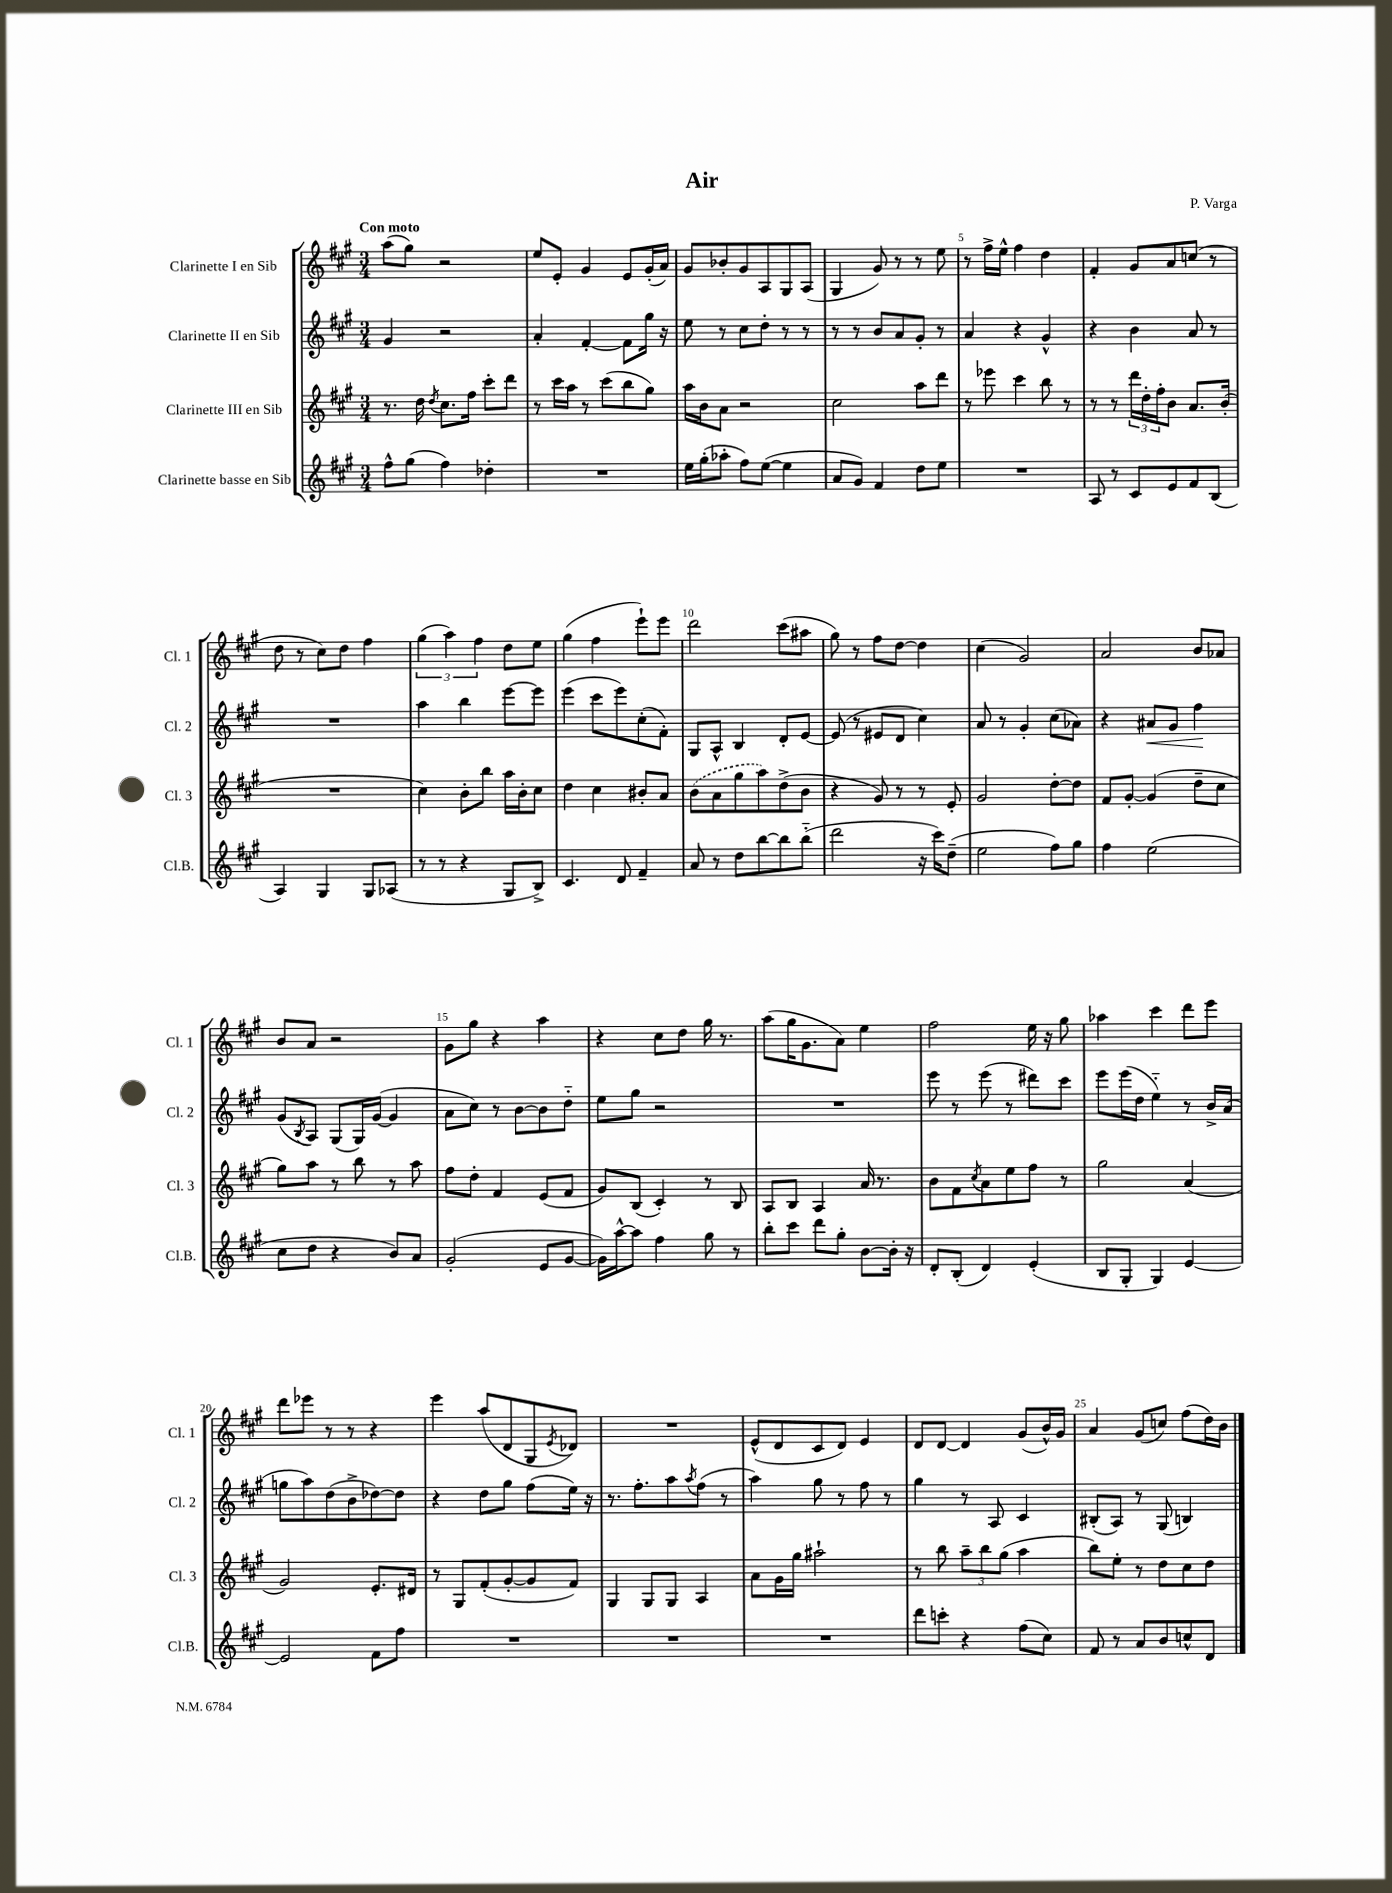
\header { title = "Air" composer = "P. Varga" }
<<
\new StaffGroup <<
\new Staff = "s0" \with { instrumentName = "Clarinette I en Sib" shortInstrumentName = "Cl. 1" } {
    \clef treble \key a \major \numericTimeSignature \time 3/4 \tempo "Con moto"
    a''8( gis''8) r2 |
    e''8 e'8-. gis'4 e'8 gis'16-.( a'16) |
    gis'8 bes'8-. gis'8 a8 gis8 a8( |
    gis4 gis'8) r8 r8 e''8 |
    r8 fis''16-> e''16-^ fis''4 d''4 |
    fis'4-. gis'8 a'8 c''8( r8 |
    d''8 r8 cis''8) d''8 fis''4 |
    \tuplet 3/2 { gis''4( a''4) fis''4 } d''8 e''8 |
    gis''4( fis''4 e'''8-!) e'''8 |
    d'''2 cis'''8( ais''8 |
    gis''8) r8 fis''8 d''8~ d''4 |
    cis''4( gis'2) |
    a'2 b'8 aes'8 |
    b'8 a'8 r2 |
    gis'8 gis''8 r4 a''4 |
    r4 cis''8 d''8 gis''16 r8. |
    a''8( gis''16 gis'8. a'8) e''4 |
    fis''2 e''16 r16 gis''8 |
    aes''4 cis'''4 d'''8 e'''8 |
    d'''8 ees'''8 r8 r8 r4 |
    e'''4 a''8( d'8 gis8 \acciaccatura { e'8 } des'8) |
    R2. |
    e'8-^( d'8 cis'8 d'8) e'4 |
    d'8 d'8~ d'4 gis'8( b'16-^) gis'16 |
    a'4 gis'8( c''8) fis''8( d''16) b'16 \bar "|." |
}
\new Staff = "s1" \with { instrumentName = "Clarinette II en Sib" shortInstrumentName = "Cl. 2" } {
    \clef treble \key a \major \numericTimeSignature \time 3/4
    gis'4 r2 |
    a'4-. fis'4~-. fis'8 gis''16 r16 |
    e''8 r8 cis''8 d''8-. r8 r8 |
    r8 r8 b'8 a'8 gis'8-. r8 |
    a'4 r4 gis'4-^ |
    r4 b'4 a'8 r8 |
    R2. |
    a''4 b''4 e'''8~ e'''8 |
    e'''4( cis'''8 e'''8) cis''8-.( fis'8-.) |
    gis8 a8-^ b4 d'8-. e'8~ |
    e'8( r8 eis'8 d'8 cis''4) |
    a'8 r8 gis'4-. cis''8( aes'8) |
    r4 ais'8\< gis'8 fis''4\! |
    gis'8( \acciaccatura { b8 } a8) gis8( gis16) gis'16~( gis'4 |
    a'8 cis''8) r8 b'8~ b'8 d''8-_ |
    e''8 gis''8 r2 |
    R2. |
    e'''8 r8 e'''8( r8 dis'''8) cis'''8 |
    e'''8 e'''16( d''16 e''4-_) r8 b'16-> a'16( |
    g''8 a''8) d''8( b'8-> des''8~) des''8 |
    r4 d''8 gis''8 fis''8( e''16) r16 |
    r8. fis''8.-. a''8 \acciaccatura { a''8 } fis''8( r8 |
    a''4) gis''8 r8 fis''8 r8 |
    gis''4 r8 a8 cis'4 |
    bis8-.( a8) r8 gis8( b4) \bar "|." |
}
\new Staff = "s2" \with { instrumentName = "Clarinette III en Sib" shortInstrumentName = "Cl. 3" } {
    \clef treble \key a \major \numericTimeSignature \time 3/4
    r8. d''16 \acciaccatura { d''8 } cis''8. fis''16 cis'''8-. d'''8 |
    r8 cis'''16 a''16 r8 cis'''8( b''8 gis''8) |
    a''16 b'16 a'8 r2 |
    cis''2 a''8 d'''8 |
    r8 ees'''8 cis'''4 b''8 r8 |
    r8 r8 \tuplet 3/2 { d'''16 d''16-. fis''16-. } b'8 a'8. b'16-.( |
    R2. |
    cis''4) b'8-. b''8 a''16 b'16-. cis''8 |
    d''4 cis''4 bis'8-. a'8 |
    \once \slurDashed b'8( a'8 gis''8 a''8) d''8->( b'8 |
    r4 gis'8) r8 r8 e'8-. |
    gis'2 d''8~-. d''8 |
    fis'8 gis'8~-. gis'4( d''8-- cis''8 |
    gis''8) a''8 r8 b''8 r8 a''8 |
    fis''8 d''8-. fis'4 e'8( fis'8 |
    gis'8) b8( cis'4-.) r8 b8 |
    a8 b8 a4 a'16 r8. |
    b'8 fis'8 \acciaccatura { cis''8 } a'8 e''8 fis''8 r8 |
    gis''2 a'4( |
    gis'2) e'8.-. dis'16 |
    r8 gis8 fis'8-.( gis'8~-. gis'8 fis'8) |
    gis4 gis8 gis8 a4 |
    a'8 gis'16 gis''16 ais''2-! |
    r8 b''8 \tuplet 3/2 { a''8-- b''8 gis''8( } a''4 |
    b''8) e''8-. r8 d''8 cis''8 d''8 \bar "|." |
}
\new Staff = "s3" \with { instrumentName = "Clarinette basse en Sib" shortInstrumentName = "Cl.B." } {
    \clef treble \key a \major \numericTimeSignature \time 3/4
    fis''8-^ gis''8( fis''4) des''4-. |
    R2. |
    e''16 gis''16-.( aes''8-. fis''8) e''8~( e''4 |
    a'8 gis'8) fis'4 d''8 e''8 |
    R2. |
    a8 r8 cis'8 e'8 fis'8 b8( |
    a4) gis4 gis8 aes8( |
    r8 r8 r4 gis8 b8->) |
    cis'4. d'8 fis'4-- |
    a'8 r8 d''8 b''8~ b''8 b''8-_( |
    d'''2 r16 cis'''16) d''8--( |
    e''2 fis''8) gis''8 |
    fis''4 e''2( |
    cis''8 d''8 r4 b'8) a'8 |
    gis'2-.( e'8 gis'8~ |
    gis'16) a''16~-^ a''8 fis''4 gis''8 r8 |
    b''8-. cis'''8 d'''8 gis''8-. b'8~ b'16-. r16 |
    d'8-. b8-.( d'4) e'4-.( |
    b8 gis8-. gis4) e'4~ |
    e'2 fis'8 fis''8 |
    R2. |
    R2. |
    R2. |
    d'''8 c'''8-. r4 fis''8( cis''8) |
    fis'8 r8 a'8 b'8 c''8-^ d'8 \bar "|." |
}
>>
>>
\layout { \context { \Score \override BarNumber.break-visibility = ##(#f #t #t) barNumberVisibility = #(every-nth-bar-number-visible 5) } }
